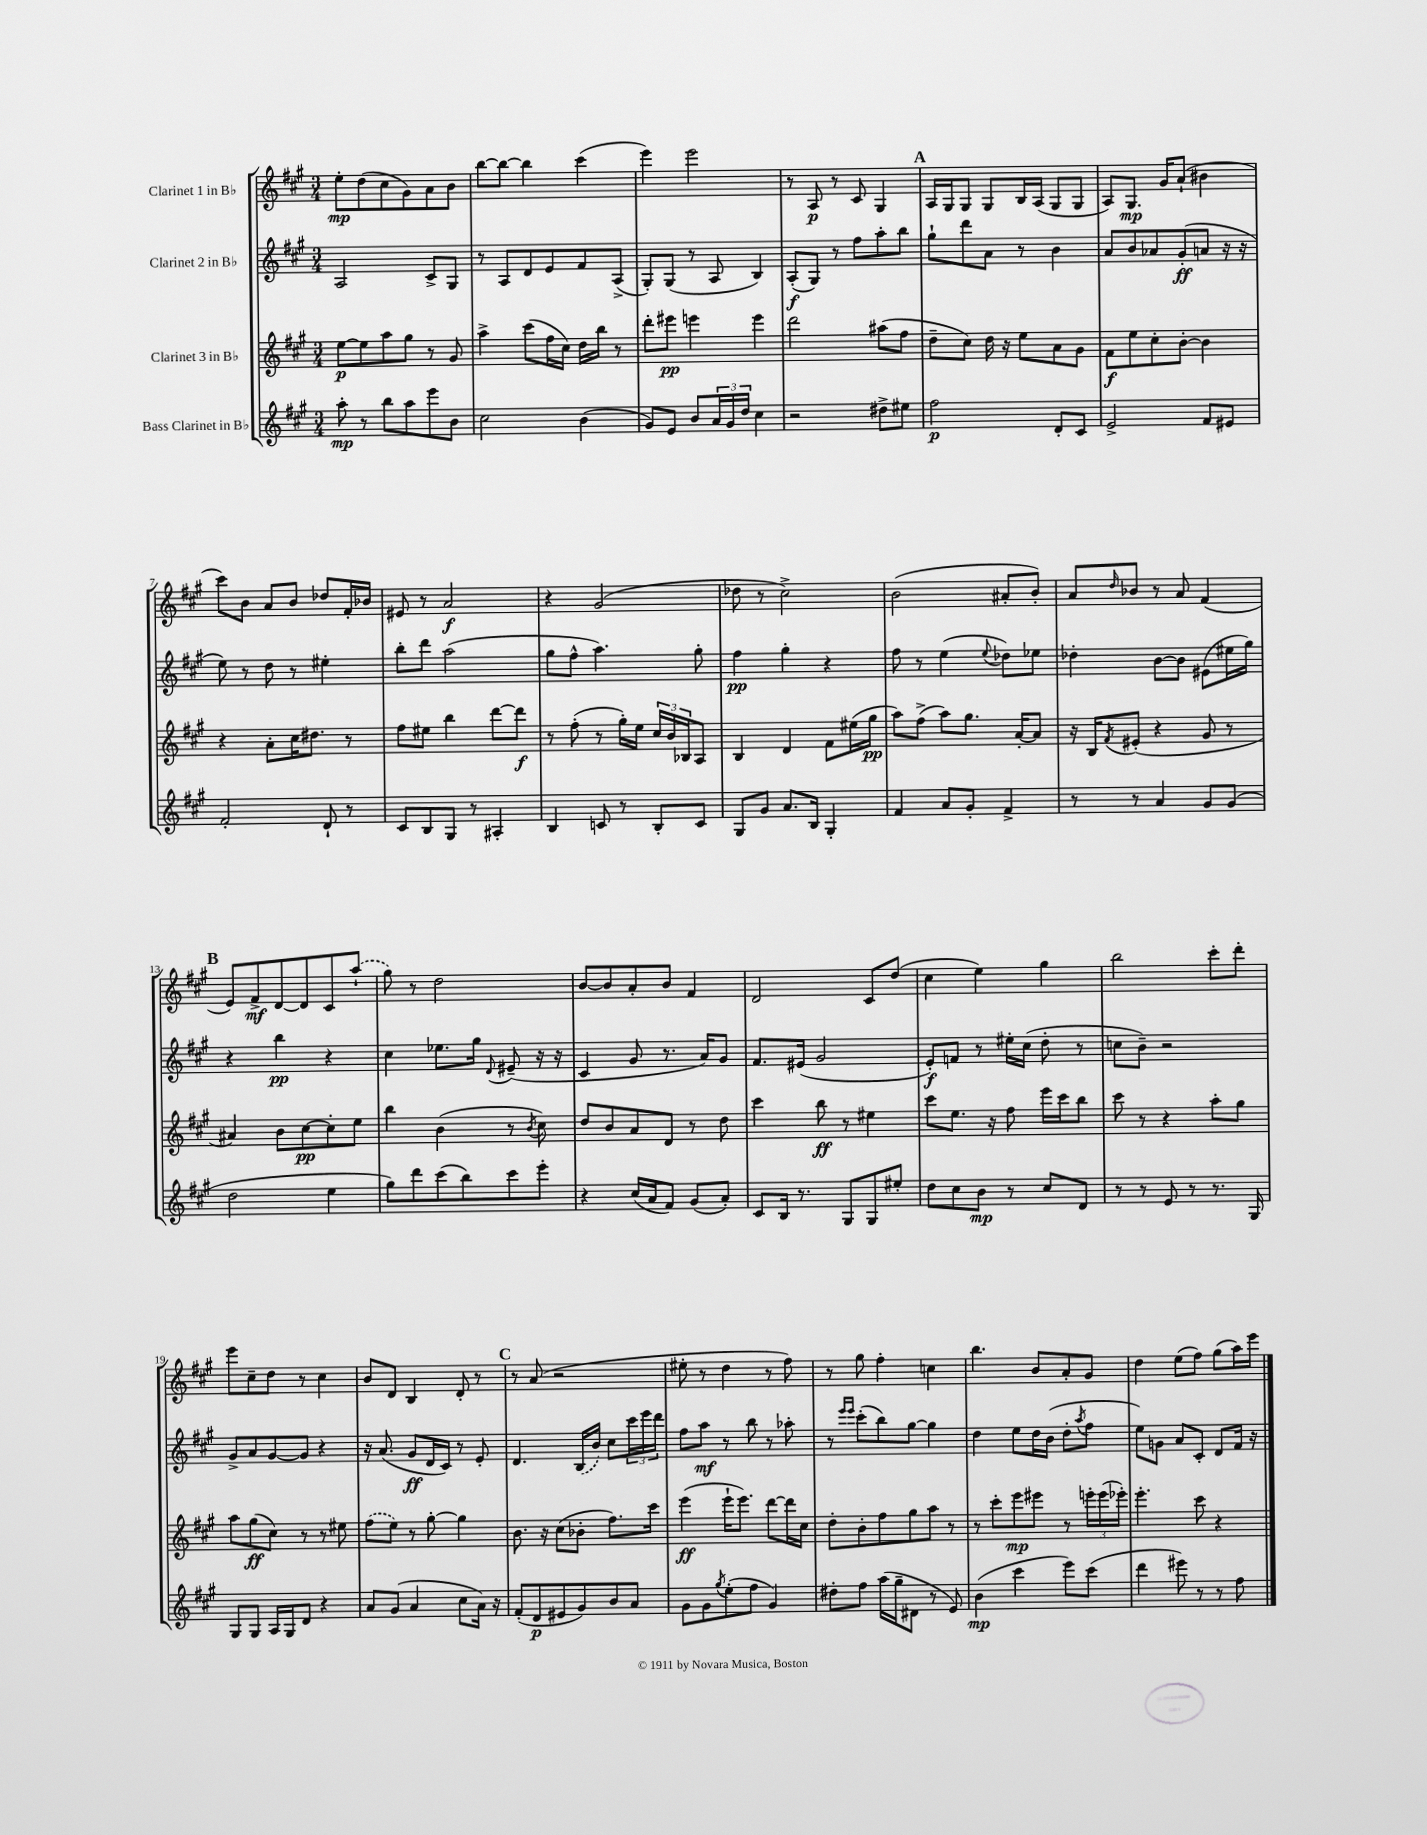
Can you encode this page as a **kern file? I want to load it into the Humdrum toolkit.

**kern	**kern	**kern	**kern
*staff4	*staff3	*staff2	*staff1
*clefG2	*clefG2	*clefG2	*clefG2
*k[f#c#g#]	*k[f#c#g#]	*k[f#c#g#]	*k[f#c#g#]
*M3/4	*M3/4	*M3/4	*M3/4
8aa'	[8ee	2A	8ee'
8r	8ee]	.	(8dd
8bb	8aa	.	8cc#
8aa	8gg#	.	8g#)
8eee	8r	8c#^	8a
8b	8g#	8G#	8b
=	=	=	=
2cc#	4aa^	8r	[8bb
.	.	8A	8bb_
.	(8ccc#	8d	4bb]
.	16ff#	8e	.
.	16cc#)	.	.
(4b	16dd	8f#	(4ccc#
.	16bb	.	.
.	8r	(8A^	.
=	=	=	=
8g#)	8ddd'	8G#')	4eee)
8e	8eee#	(8G#	.
8b	4eee	8r	2eee
24a	.	8A	.
24g#	.	.	.
24dd	.	.	.
4cc#	4eee	4B)	.
=	=	=	=
2r	2ddd	(8A'	8r
.	.	8G#)	8A
.	.	8r	8r
.	.	8ff#	8c#
8dd#^	(8aa#	8aa'	4G#
8ee#	8ff#	8bb	.
=	=	=	=
2ff#	8dd~	8gg#`	16A
.	.	.	16G#
.	8cc#)	8ddd	8G#
.	16dd	8a	8G#
.	16r	.	.
.	8ee	8r	16B
.	.	.	(16A
8d'	8a	4b	8G#
8c#	8g#	.	8G#
=	=	=	=
2e^	8f#	8a	8A)
.	8ee	8b	8.G#
.	8cc#'	8a-	.
.	.	.	16g#
.	[8b'	(8g#'	(8a`
8f#	4b]	8a	4b#
8e#	.	16r	.
.	.	16r	.
=	=	=	=
2f#'	4r	8ee)	8ccc#)
.	.	8r	8b
.	8a'	8dd	8a
.	16cc#	8r	8b
.	8.dd#	.	.
8d`	.	4ee#'	8dd-
8r	8r	.	16f#'
.	.	.	16b-
=	=	=	=
8c#	8ff#	8bb'	8e#
8B	8ee#	8ddd	8r
8G#	4bb	(2aa	2a
8r	.	.	.
4A#'	[8ddd	.	.
.	8ddd]	.	.
=	=	=	=
4B	8r	8gg#	4r
.	(8ff#'	8ff#^^	.
8c	8r	4.aa)	(2g#
8r	16gg#')	.	.
.	16ee	.	.
8B'	24cc#	.	.
.	24b	.	.
.	24B-	.	.
8c	8A	8gg#'	.
=	=	=	=
8G#	4B	4ff#	8dd-
8g#	.	.	8r
8.a	4d	4gg#'	2cc#^)
16B	.	.	.
4G#'	8f#	4r	.
.	(16ee#	.	.
.	16gg#	.	.
=	=	=	=
4f#	8aa)	8ff#	(2b
.	(8ff#^	8r	.
8a	8aa)	(4ee	.
8g#'	8.gg#	.	.
.	.	8qqee	.
4f#^	.	8dd-)	8a#'
.	[16a'	.	.
.	8a]	8ee-	8b')
=	=	=	=
8r	16r	4dd-'	8a
.	16B	.	.
.	8qf#	.	16qqdd
8r	(8e#'	.	8b-
4a	4r	[8b	8r
.	.	8b]	8a
8g#	8g#	(8e#	(4f#
(8g#	8r	16ee#	.
.	.	16gg#)	.
=	=	=	=
2dd	4a#)	4r	8e)
.	.	.	8f#^
.	8b	4bb	[8d
.	[8cc#	.	8d]
4ee	8cc#']	4r	8c#
.	8ee	.	(8aa`
=	=	=	=
8gg#)	4bb	4cc#	8gg#)
8ddd	.	.	8r
(8ccc#	(4b	8.ee-	2dd
8bb)	.	.	.
.	.	16gg#	.
.	.	8qqd	.
8ccc#	8r	(8e#~	.
.	8qb	.	.
8eee'	8cc#)	16r	.
.	.	16r	.
=	=	=	=
4r	8dd	4c#	[8b
.	8b	.	8b]
(16cc#	8a	8g#	8a'
16a	.	.	.
8f#)	8d	8.r	8b
(8g#	8r	.	4f#
.	.	16a)	.
8a')	8dd	8g#	.
=	=	=	=
8c#	4ccc#	8.f#	2d
16B	.	.	.
8.r	.	(16e#	.
.	8bb	2g#	.
8G#	8r	.	.
8G#	4ee#	.	8c#
8ee#'	.	.	(8dd
=	=	=	=
8dd	8ccc#	8e')	4cc#
8cc#	8.ee	8f	.
8b	.	8r	4ee)
.	16r	.	.
8r	8ff#	16ee#'	.
.	.	(16cc#	.
8cc#	16eee	8dd'	4gg#
.	16ccc#	.	.
8d	8bb	8r	.
=	=	=	=
8r	8ccc#	8cc	2bb
8r	8r	8b~)	.
8e	4r	2r	.
8r	.	.	.
8.r	8aa'	.	8ccc#'
.	8gg#	.	8ddd'
16G#	.	.	.
=	=	=	=
8G#	8aa	8g#^	8eee
8G#	(8gg#	8a	8cc#~
16A	8cc#)	[8g#	8dd
16G#	.	.	.
8d	8r	8g#]	8r
4r	8r	4r	4cc#
.	8ee#	.	.
=	=	=	=
8a	(8ff#	16r	8b
.	.	(8.a	.
(8g#	8ee)	.	8d
4a	8r	8g#	4B
.	[8gg#'	16d	.
.	.	16c#)	.
8cc#	4gg#]	8r	8d'
16a)	.	8e'	8r
16r	.	.	.
=	=	=	=
(8f#'	8.b	4.d	8r
8d	.	.	(8a
.	16r	.	.
8e#	(8cc#	.	2r
8g#)	8b-'	(16B	.
.	.	16b)	.
8b	8.ff#)	8cc#	.
8a	.	24ccc#	.
.	.	24eee	.
.	16ccc#	.	.
.	.	24ddd	.
=	=	=	=
8g#	(4eee	8ff#	8ee#'
8g#	.	8aa	8r
8qgg#	.	.	.
(8ee'	16eee`	8r	4dd
.	8.eee)	.	.
8ff#	.	8bb	.
4g#)	[8ddd	8r	8r
.	16ddd]	8aa-'	8ff#)
.	16cc#	.	.
=	=	=	=
8dd#'	8dd'	8r	8r
.	.	16qqeee	.
.	.	16qqeee	.
8ff#	8b'	(8ccc#'	8gg#
(16aa	8ff#	8bb)	4ff#'
16gg#~	.	.	.
8d#	8gg#	[8gg#	.
8r	8aa	4gg#]	4cc
8e)	8r	.	.
=	=	=	=
(4b	8r	4dd	4.bb
.	8ccc#'	.	.
4ccc#	8eee	8ee	.
.	8eee#	16dd	8b
.	.	(16b	.
8eee)	8r	8dd'	8a'
.	.	8qaa	.
(8ccc#	24eee'	8ff#	8g#
.	(24eee	.	.
.	24eee-')	.	.
=	=	=	=
4ddd	4.eee'	8ee)	4dd
.	.	8g	.
8eee#)	.	8a	(8ee
8r	8ccc#	8c#'	8ff#)
8r	4r	8d	(8gg#
8ff#	.	16f#	16aa)
.	.	16r	16eee
==	==	==	==
*-	*-	*-	*-
